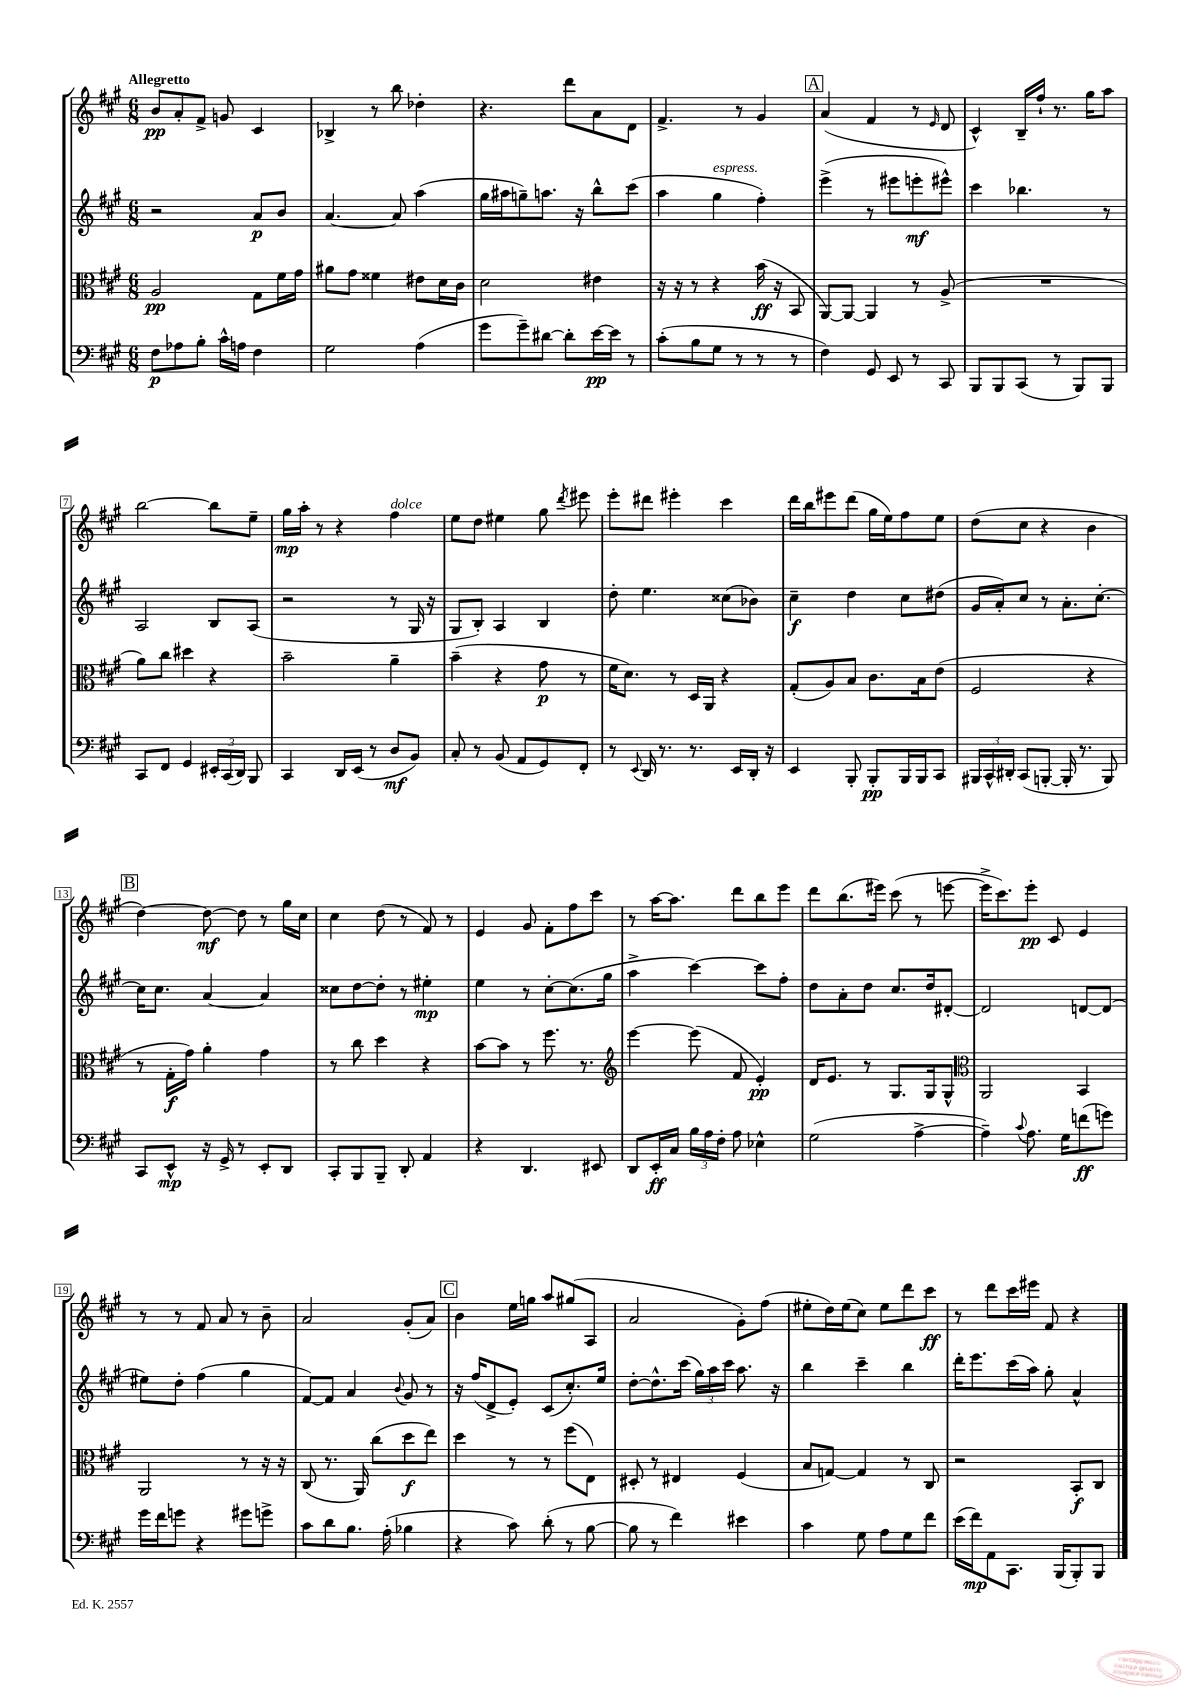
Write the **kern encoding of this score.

**kern	**kern	**kern	**kern
*staff4	*staff3	*staff2	*staff1
*clefF4	*clefC3	*clefG2	*clefG2
*k[f#c#g#]	*k[f#c#g#]	*k[f#c#g#]	*k[f#c#g#]
*M6/8	*M6/8	*M6/8	*M6/8
8F#\L	2A/	2r	8b/L
8A-\	.	.	8a'/
8B'\J	.	.	8f#^/J
16c#^^\LL	.	.	8g/
16A\JJ	.	.	.
4F#\	8G#\L	8a/L	4c#/
.	16f#\L	8b/J	.
.	16g#\JJ	.	.
=	=	=	=
2G#\	8a#\L	[4.a/	4B-^/
.	8g#\J	.	.
.	4f##\	.	8r
.	.	8a/]	8bb\
(4A\	8e#\L	(4aa\	4dd-'\
.	16d\L	.	.
.	16c#\JJ	.	.
=	=	=	=
8g#\L	2d\	16gg#\LL	4.r
.	.	16aa#\J	.
8g#~\)	.	8gg~\)	.
[8d#\J	.	8.aa\J	.
8d#'\]L	.	.	8ddd\L
.	.	16r	.
[16e\L	4e#\	8bb^^\L	8a\
16e\]JJ	.	.	.
8r	.	(8ccc#\J	8d\J
=	=	=	=
(8c#'\L	16r	4aa\	4.f#^/
.	16r	.	.
8B\	8r	.	.
8G#\J	4r	4gg#\	.
8r	.	.	8r
8r	(16b\	4ff#'\)	4g#/
.	16r	.	.
8r	8BB/	.	.
=	=	=	=
4F#\)	[8AA/L)	(4eee^\	(4a/
.	8AA/_J	.	.
8GG#/	4AA/]	8r	4f#/
8EE/	.	8eee#\L	.
8r	8r	8eee'\	8r
.	.	.	16qqe/
8CC#/	(8A^/	8eee#^^\J)	8d/
=	=	=	=
8BBB/L	2.r	4ccc#\	4c#^^/)
8BBB/	.	.	.
(8CC#/J	.	4.bb-\	16B~/LL
.	.	.	16ff#`/JJ
8r	.	.	8.r
8BBB/L)	.	.	.
.	.	.	16gg#\LK
8BBB/J	.	8r	8aa\J
=	=	=	=
8CC#/L	8a\L)	2A/	[2bb\
8FF#/J	8cc#\J	.	.
4GG#/	4dd#\	.	.
24EE#'/LL	4r	8B/L	8bb\]L
(24CC#/	.	.	.
24DD/JJ)	.	.	.
8BBB/	.	(8A/J	8ee~\J
=	=	=	=
4CC#/	2b~\	2r	16gg#\LL
.	.	.	16aa'\JJ
.	.	.	8r
16DD/LL	.	.	4r
(16EE/JJ	.	.	.
8r	.	.	.
8D/L	4a~\	8r	4ff#\
8BB/J)	.	16G#/	.
.	.	16r	.
=	=	=	=
8C#'/	(4b~\	8G#/L	8ee\L
8r	.	8B'/J)	8dd\J
(8BB/	4r	4A/	4ee#\
8AA/L	.	.	.
8GG#/)	8g#\	4B/	8gg#\
.	.	.	8qddd/
8FF#'/J	8r	.	8eee#\
=	=	=	=
8r	16f#\LK	8dd'\	8eee'\L
.	8.d\J)	.	.
8qqEE/	.	.	.
16DD/	.	4.ee\	8ddd#\J
8.r	.	.	.
.	8r	.	4eee#'\
8.r	16D/LL	.	.
.	16AA/JJ	.	.
.	4r	(8cc##\L	4ccc#\
16EE/LL	.	.	.
16DD'/JJ	.	8b-\J)	.
16r	.	.	.
=	=	=	=
4EE/	(8G#'/L	4cc#~\	16ddd\LL
.	.	.	16bb\J
.	8A/)	.	8eee#\
8BBB'/	8B/J	4dd\	(8ddd\J
8BBB'/L	8.c#\L	.	16gg#\LL
.	.	.	16ee\J)
16BBB/L	.	8cc#\L	8ff#\
16BBB/J	16B\k	.	.
8CC#/J	(8e\J	(8dd#\J	8ee\J
=	=	=	=
24BBB#/LL	2F#/	16g#/LL	(8dd\L
24CC#^^/	.	.	.
.	.	16a'/J)	.
24DD#'/JJ	.	.	.
(8CC#/L	.	8cc#/J	8cc#\J
[8BBB'/J	.	8r	4r
16BBB'/]	.	8.a'\L	.
8.r	.	.	.
.	4r	.	4b\
.	.	[8.cc#'\J	.
8BBB/)	.	.	.
=	=	=	=
8CC#/L	8r	16cc#\]LK	[4dd\)
.	.	8.cc#\J	.
8EE^^/J	16G#'\LL	.	.
.	16g#\JJ)	.	.
16r	4a'\	[4a/	8dd\_
16GG#^/	.	.	.
8r	.	.	8dd\]
8EE'/L	4g#\	4a/]	8r
8DD/J	.	.	16gg#\LL
.	.	.	16cc#\JJ
=	=	=	=
8CC#'/L	8r	8cc##\L	4cc#\
8BBB/	8cc#\	[8dd\	.
8BBB~/J	4dd\	8dd'\]J	(8dd\
8DD'/	.	8r	8r
4AA/	4r	4ee#'\	8f#/)
.	.	.	8r
=	=	=	=
4r	[8b\L	4ee\	4e/
.	8b\]J	.	.
4.DD/	8r	8r	8g#/
.	8.ff#\	[8cc#'\L	8f#'\L
.	.	(8.cc#\]	8ff#\
.	8.r	.	.
8EE#/	.	.	8ccc#\J
.	.	16gg#\Jk	.
=	=	=	=
*	*clefG2	*	*
8DD/L	[4eee\	4aa^\	8r
16EE'/L	.	.	[16aa\LK
16C#/JJ	.	.	8.aa\]J
24B\LL	(8eee\]	[4ccc#\)	.
24A\	.	.	.
24F#'\JJ	.	.	.
8A\	8f#/	.	8ddd\L
4E-^^\	4e'/)	8ccc#\]L	8bb\
.	.	8ff#'\J	8eee\J
=	=	=	=
(2G#\	16d/LK	8dd\L	8ddd\L
.	8.e/J	.	.
.	.	8a'\	(8.bb\
.	8r	8dd\J	.
.	.	.	16eee#\Jk)
.	8.G#/L	8.cc#/L	(8ccc#\
[4A^\	.	.	8r
.	16G#/k	16dd/k	.
.	8G#^^/J	[8d#'/J	[8eee\
=	=	=	=
*	*clefC3	*	*
4A~\])	2AA/	2d#/]	16eee^\]LK
.	.	.	8.ccc#\)
8qqc#/	.	.	.
8.A\	.	.	8eee'\J
.	.	.	8c#/
16G#\LK	.	.	.
(8f\	4BB/	[8d/L	4e/
8g\J)	.	(8d/]J	.
=	=	=	=
16g#\LL	2AA/	8ee#\L)	8r
16f#\J	.	.	.
8g\J	.	8dd'\J	8r
4r	.	(4ff#\	8f#/
.	.	.	8a/
8g#\L	8r	4gg#\	8r
8g^\J	16r	.	8b~\
.	16r	.	.
=	=	=	=
8c#\L	(8C#/	[8f#/L)	2a/
8d\	8.r	8f#/]J	.
8.B\J	.	4a/	.
.	16AA/)	.	.
.	(8cc#\L	.	.
(16A'\	.	.	.
.	.	8qqb/	.
4B-\	8dd\	8g#/	(8g#'/L
.	8ee\J)	8r	8a/J)
=	=	=	=
4r	4dd\	16r	4b\
.	.	(16ff#/LK	.
.	.	8d^/	.
8c#\)	8r	8e'/J)	16ee\LL
.	.	.	16gg\JJ
(8d'\	8r	(8c#/L	8aa/L
8r	(8ff#\L	8.cc#'/)	(8gg#/
[8B\	8E\J)	.	8A/J
.	.	16ee/Jk	.
=	=	=	=
8B\]	8D#'/	[8dd'\L	2a/
8r	8r	8.dd^^\]	.
4f#\)	4E#/	.	.
.	.	(16ccc#\Jk	.
.	.	24gg#\LL)	.
.	.	24aa\	.
.	.	24ccc#\JJ	.
4e#\	(4F#/	8.aa\	8g#'\L)
.	.	.	(8ff#\J
.	.	16r	.
=	=	=	=
4c#\	8B/L	4bb\	8ee#'\L
.	[8G/J)	.	16dd\L)
.	.	.	(16ee#\J
8G#\	4G/]	4ccc#~\	8cc#\J)
8A\L	.	.	8ee#\L
8G#\	8r	4bb\	8ddd\
8f#\J	8C#/	.	8ccc#\J
=	=	=	=
(16e\LL	2r	16ddd'\LK	8r
16f#\J)	.	8.eee\	.
8AA\	.	.	8ddd\L
8.CC#\J	.	(16ccc#\L	16ccc#\L
.	.	16aa\JJ)	16eee#\JJ
.	.	8gg#'\	8f#/
(16BBB/LK	.	.	.
8BBB'/)	8BB'/L	4a^^/	4r
8BBB/J	8C#/J	.	.
==	==	==	==
*-	*-	*-	*-
